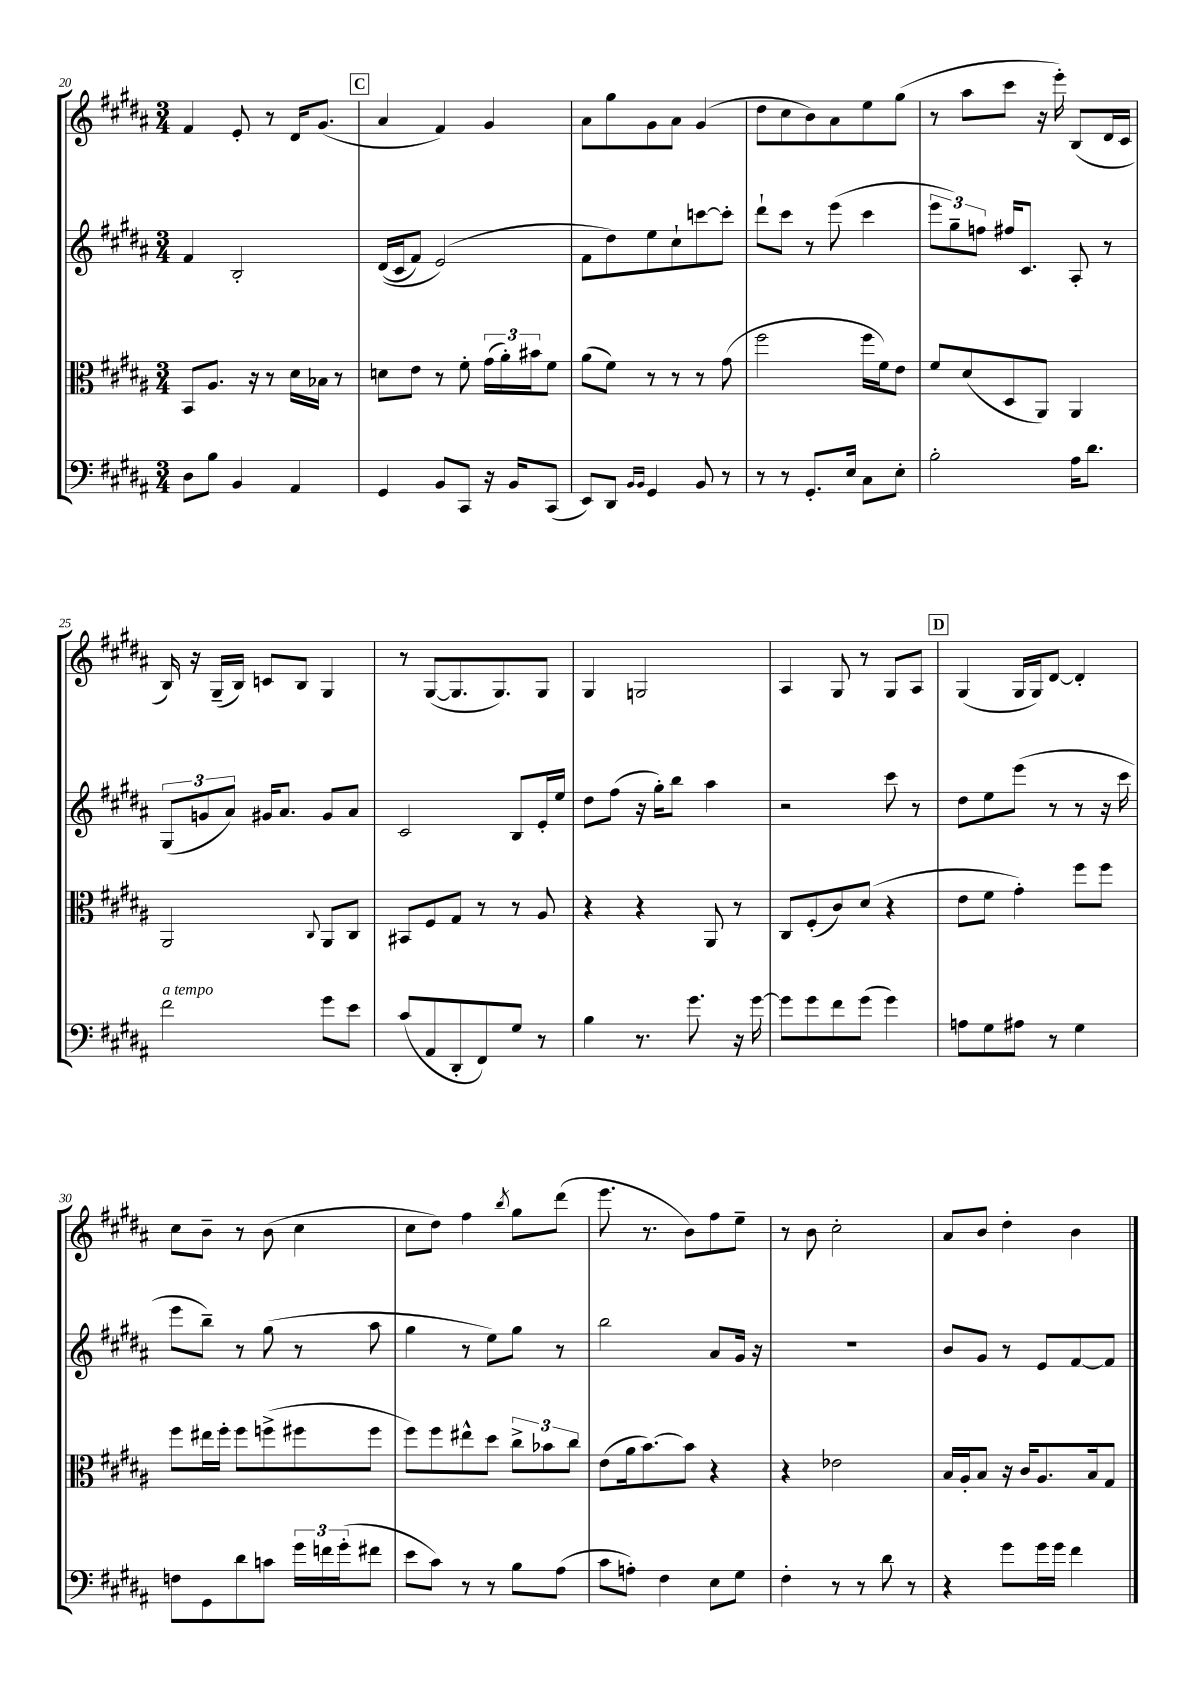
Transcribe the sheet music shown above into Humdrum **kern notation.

**kern	**kern	**kern	**kern
*staff4	*staff3	*staff2	*staff1
*clefF4	*clefC3	*clefG2	*clefG2
*k[f#c#g#d#a#]	*k[f#c#g#d#a#]	*k[f#c#g#d#a#]	*k[f#c#g#d#a#]
*M3/4	*M3/4	*M3/4	*M3/4
8D#	8BB	4f#	4f#
8B	8.A#	.	.
4BB	.	2B'	8e'
.	16r	.	.
.	8r	.	8r
4AA#	16d#	.	16d#
.	16B-	.	(8.g#
.	8r	.	.
=	=	=	=
4GG#	8d	&((16d#	4a#
.	.	16c#	.
.	8e	8f#)	.
8BB	8r	(2e&)	4f#)
8CC#	8f#'	.	.
16r	(24g#	.	4g#
.	24a#')	.	.
16BB	.	.	.
.	24b#	.	.
(8CC#	8f#	.	.
=	=	=	=
8EE)	(8a#	8f#	8a#
8DD#	8f#)	8dd#)	8gg#
16qqBB	.	.	.
16qqBB	.	.	.
4GG#	8r	8ee	8g#
.	8r	8cc#`	8a#
8BB	8r	[8ccc	(4g#
8r	(8g#	8ccc']	.
=	=	=	=
8r	2ff#	8ddd#`	8dd#
8r	.	8ccc#	8cc#
8.GG#'	.	8r	8b)
.	.	(8eee	8a#
16E	.	.	.
8C#	16ff#	4ccc#	8ee
.	16f#)	.	.
8E'	8e	.	(8gg#
=	=	=	=
2B'	8f#	12eee	8r
.	.	12gg#~)	.
.	(8d#	.	8aa#
.	.	12ff	.
.	8D#	16ff#	8ccc#
.	.	8.c#	.
.	8AA#)	.	16r
.	.	.	16eee')
16A#	4AA#	8A#'	(8B
8.d#	.	.	.
.	.	8r	16d#
.	.	.	16c#
=	=	=	=
2f#	2AA#	(12G#	16B)
.	.	.	16r
.	.	12g	.
.	.	.	(16G#~
.	.	12a#)	.
.	.	.	16B)
.	.	16g#	8c
.	.	8.a#	.
.	.	.	8B
.	8qqC#	.	.
8g#	8AA#	8g#	4G#
8e	8C#	8a#	.
=	=	=	=
(8c#	8BB#	2c#	8r
8AA#	8F#	.	([8G#
8DD#'	8G#	.	8.G#]
8FF#)	8r	.	.
.	.	.	8.G#)
8G#	8r	8B	.
8r	8A#	16e'	8G#
.	.	16ee	.
=	=	=	=
4B	4r	8dd#	4G#
.	.	(8ff#	.
8.r	4r	16r	2G
.	.	16gg#')	.
.	.	8bb	.
8.g#	.	.	.
.	8AA#	4aa#	.
16r	8r	.	.
[16g#	.	.	.
=	=	=	=
8g#]	8C#	2r	4A#
8g#	(8F#'	.	.
8f#	8c#)	.	8G#
(8g#	(8d#	.	8r
4g#)	4r	8ccc#	8G#
.	.	8r	8A#
=	=	=	=
8A	8e	8dd#	(4G#
8G#	8f#	8ee	.
8A#	4g#')	(8eee	16G#
.	.	.	16G#)
8r	.	8r	[8d#
4G#	8ff#	8r	4d#']
.	8ff#	16r	.
.	.	16ccc#	.
=	=	=	=
8F	8ff#	8eee	8cc#
8GG#	16ee#	8bb~)	8b~
.	16ff#'	.	.
8d#	8ff#	8r	8r
8c	(8ff^	(8gg#	(8b
24g#	8ff#	8r	4cc#
24f	.	.	.
(24g#'	.	.	.
8f#	8ff#	8aa#	.
=	=	=	=
8e	8ff#)	4gg#	8cc#
8c#)	8ff#	.	8dd#)
8r	8ee#^^	8r	4ff#
8r	8dd#	8ee)	.
.	.	.	8qbb
8B	12cc#^	8gg#	8gg#
.	12b-	.	.
(8A#	.	8r	(8ddd#
.	12cc#	.	.
=	=	=	=
8c#	(8e	2bb	8.eee
8A')	16a#	.	.
.	[8.b)	.	8.r
4F#	.	.	.
.	8b]	.	8b)
8E	4r	8a#	8ff#
8G#	.	16g#	8ee~
.	.	16r	.
=	=	=	=
4F#'	4r	2.r	8r
.	.	.	8b
8r	2e-	.	2cc#'
8r	.	.	.
8d#	.	.	.
8r	.	.	.
=	=	=	=
4r	16B	8b	8a#
.	16A#'	.	.
.	8B	8g#	8b
8g#	16r	8r	4dd#'
.	16c#	.	.
16g#	8.A#	8e	.
16g#	.	.	.
4f#	.	[8f#	4b
.	16B	.	.
.	8G#	8f#]	.
==	==	==	==
*-	*-	*-	*-
